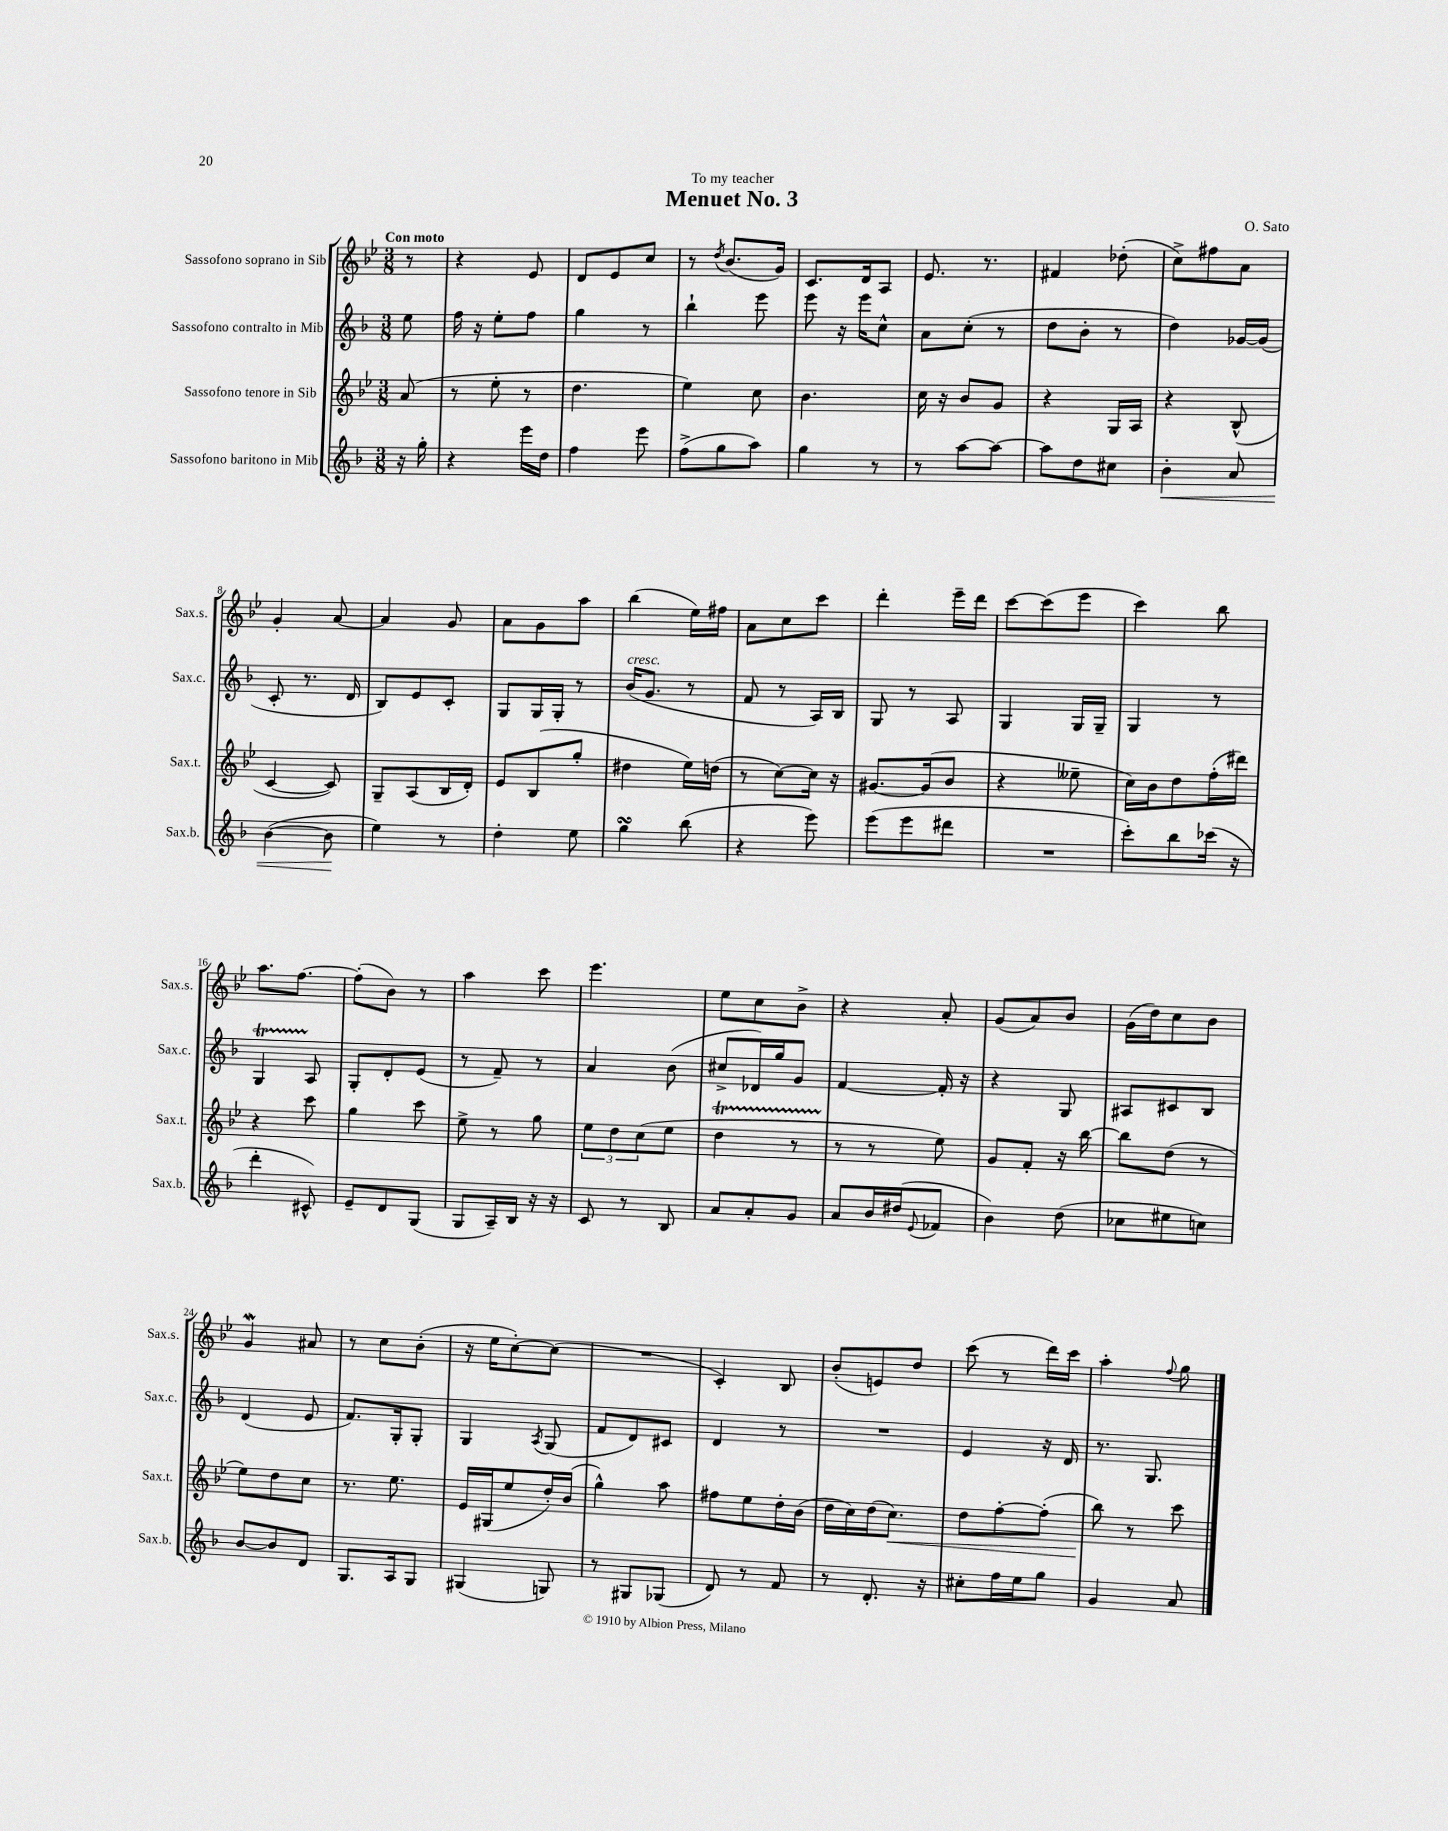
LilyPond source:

\header { title = "Menuet No. 3" composer = "O. Sato" dedication = "To my teacher" }
<<
\new StaffGroup <<
\new Staff = "s0" \with { instrumentName = "Sassofono soprano in Sib" shortInstrumentName = "Sax.s." } {
    \clef treble \key bes \major \numericTimeSignature \time 3/8 \partial 8 \tempo "Con moto"
    r8 |
    r4 ees'8 |
    d'8 ees'8 c''8 |
    r8 \acciaccatura { d''8 } bes'8.( g'16) |
    c'8. d'16 a8 |
    ees'8. r8. |
    fis'4 des''8-.( |
    c''8->) fis''8 a'8 |
    g'4-. a'8~ |
    a'4 g'8 |
    a'8 g'8 a''8 |
    bes''4( ees''16) fis''16 |
    a'8 c''8 c'''8 |
    d'''4-. ees'''16-- d'''16 |
    c'''8~ c'''8( ees'''8 |
    c'''4) bes''8 |
    a''8. f''8.~ |
    f''8-.( bes'8) r8 |
    a''4 c'''8 |
    ees'''4. |
    ees''8 c''8 bes'8-> |
    r4 a'8-. |
    g'8( a'8) bes'8 |
    g'16( d''16) c''8 bes'8 |
    g'4\mordent ais'8 |
    r8 c''8 bes'8-.( |
    r16 ees''16 c''8~-.) c''8( |
    R4. |
    c'4-.) bes8 |
    bes'8-.( e'8) d''8 |
    c'''8( r8 d'''16) c'''16 |
    a''4-. \appoggiatura { f''8 } g''8 \bar "|." |
}
\new Staff = "s1" \with { instrumentName = "Sassofono contralto in Mib" shortInstrumentName = "Sax.c." } {
    \clef treble \key f \major \numericTimeSignature \time 3/8 \partial 8
    e''8 |
    f''16 r16 e''8-. f''8 |
    g''4 r8 |
    bes''4-! e'''8 |
    e'''8 r16 e'''16 c''8-^ |
    a'8 c''8-.( r8 |
    d''8 bes'8-. r8 |
    d''4) ges'16~ ges'16( |
    c'8-. r8. d'16 |
    bes8) e'8 c'8-. |
    g8 g16 g16-. r8 |
    bes'16^\markup { \italic "cresc." }( g'8. r8 |
    f'8 r8 a16) bes16 |
    g8 r8 a8 |
    g4 g16 g16-- |
    g4 r8 |
    g4\startTrillSpan a8\stopTrillSpan |
    g8-. d'8-. e'8( |
    r8 f'8--) r8 |
    a'4 bes'8( |
    cis''8-> des'16) g''16 g'8 |
    f'4~ f'16-. r16 |
    r4 g8 |
    ais8 cis'8 bes8 |
    d'4( e'8 |
    f'8.) g16-. g8-. |
    g4 \acciaccatura { a8 } g8( |
    f'8 d'8) cis'8 |
    d'4 r8 |
    R4. |
    e'4 r16 d'16 |
    r8. g8. \bar "|." |
}
\new Staff = "s2" \with { instrumentName = "Sassofono tenore in Sib" shortInstrumentName = "Sax.t." } {
    \clef treble \key bes \major \numericTimeSignature \time 3/8 \partial 8
    a'8( |
    r8 ees''8-. r8 |
    d''4. |
    ees''4) c''8 |
    bes'4. |
    c''16 r16 bes'8 g'8 |
    r4 g16 a16 |
    r4 bes8-^( |
    c'4~ c'8) |
    g8-- a8( bes16 d'16-.) |
    ees'8 bes8( g''8-. |
    dis''4 ees''16) d''16( |
    r8 c''8~) c''16 r16 |
    gis'8.~ gis'16( bes'8 |
    r4 eeses''8-- |
    c''16) bes'16 d''8 f''16-.( dis'''16) |
    r4 c'''8 |
    g''4 c'''8 |
    ees''8-> r8 g''8 |
    \tuplet 3/2 { ees''8 d''8 c''8( } ees''8 |
    d''4\startTrillSpan r8 |
    r8\stopTrillSpan r8 ees''8) |
    g'8 f'8-. r16 bes''16~ |
    bes''8 d''8( r8 |
    ees''8) d''8 c''8 |
    r8. ees''8. |
    ees'16 gis16( ees''8 d''16-.) bes'16( |
    g''4-^) a''8 |
    fis''8 ees''8 d''16-. bes'16( |
    d''16 c''16) d''16( c''8.\<) |
    d''8 f''8~-. f''8-.( |
    bes''8\!) r8 c'''8 \bar "|." |
}
\new Staff = "s3" \with { instrumentName = "Sassofono baritono in Mib" shortInstrumentName = "Sax.b." } {
    \clef treble \key f \major \numericTimeSignature \time 3/8 \partial 8
    r16 g''16-. |
    r4 e'''16 d''16 |
    f''4 e'''8 |
    f''8->( g''8 a''8) |
    g''4 r8 |
    r8 a''8~ a''8~ |
    a''8 d''8 cis''8 |
    bes'4-.\< a'8 |
    bes'4~( bes'8\! |
    e''4) r8 |
    d''4-. e''8 |
    g''4\turn bes''8( |
    r4 e'''8) |
    e'''8( e'''8 dis'''8 |
    R4. |
    c'''8-.) bes''8 ces'''16( r16 |
    d'''4-. cis'8-^) |
    e'8-- d'8 g8( |
    g8 a16--) bes16 r16 r16 |
    c'8 r8 bes8 |
    a'8 a'8-. g'8 |
    a'8 bes'16 dis''16( \appoggiatura { e'8 } fes'8 |
    bes'4) d''8( |
    ces''8 eis''8 c''8) |
    bes'8~ bes'8 d'8 |
    g8. a16 g8 |
    gis4( g8) |
    r8 gis8 ges8( |
    d'8) r8 f'8 |
    r8 d'8.-. r16 |
    cis''8-. f''16 e''16 g''8 |
    g'4 a'8 \bar "|." |
}
>>
>>
